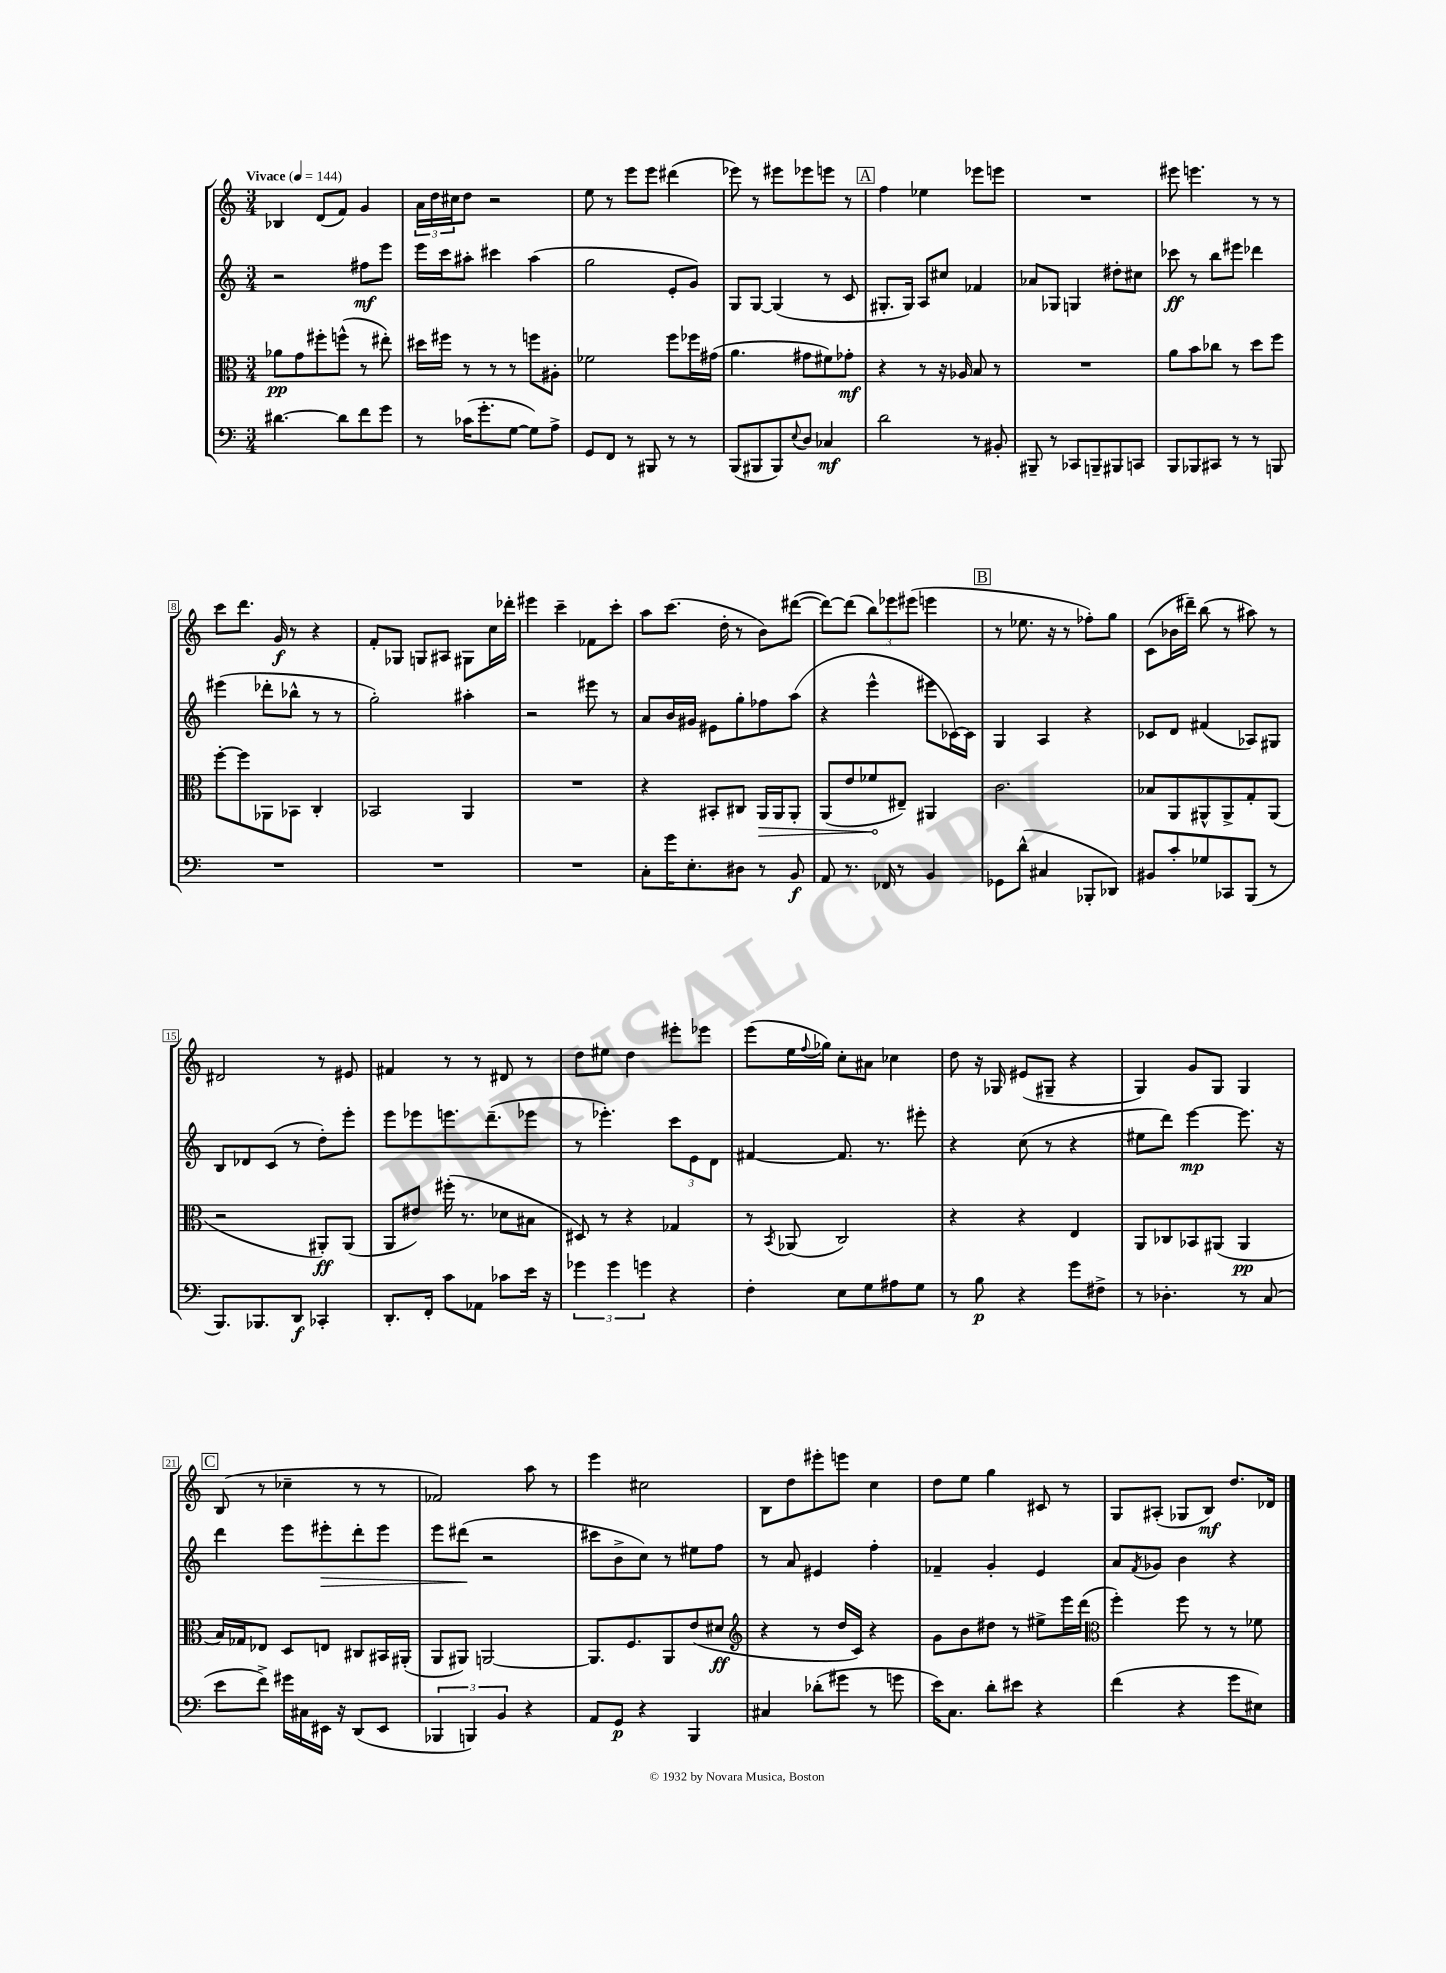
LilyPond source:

<<
\new StaffGroup <<
\new Staff = "s0" {
    \clef treble \key c \major \numericTimeSignature \time 3/4 \tempo "Vivace" 4 = 144
    bes4 d'8( f'8) g'4 |
    \tuplet 3/2 { a'16 d''16 cis''16 } d''8 r2 |
    e''8 r8 e'''8 e'''8 dis'''4( |
    ees'''8) r8 eis'''8 ees'''8 e'''8 r8 |
    \mark \markup { \box "A" } f''4 ees''4 ees'''8 e'''8 |
    R2. |
    eis'''8 e'''4. r8 r8 |
    c'''8 d'''8. g'16\f r8 r4 |
    f'8-. ges8 g8 ais8 gis8 c''16 des'''16-. |
    eis'''4 c'''4-- fes'8 c'''8-. |
    a''8 c'''8.( d''16-. r8 b'8) dis'''8~( |
    dis'''8~) dis'''8( \tuplet 3/2 { b''8) ees'''8 eis'''8( } e'''4 |
    \mark \markup { \box "B" } r8 ees''8. r16 r8 fes''8-.) g''8 |
    c'8( bes'16 dis'''16--) b''8( r8 ais''8) r8 |
    dis'2 r8 eis'8 |
    fis'4 r8 r8 dis'8 r8 |
    d''8 eis''8 d''4 eis'''8-. ees'''8 |
    e'''8( e''16 \appoggiatura { f''8 } ges''16) c''8-. ais'8 ces''4 |
    d''8 r16 ges16 eis'8( gis8-- r4 |
    g4) g'8 g8 g4 |
    \mark \markup { \box "C" } b8( r8 ces''4-- r8 r8 |
    fes'2) a''8 r8 |
    e'''4 cis''2 |
    b8 d''8 eis'''8-. e'''8 c''4 |
    d''8 e''8 g''4 cis'8 r8 |
    g8 ais8-.( ges8 b8\mf) d''8. des'16 \bar "|." |
}
\new Staff = "s1" {
    \clef treble \key c \major \numericTimeSignature \time 3/4
    r2 fis''8\mf e'''8 |
    e'''16 c'''16 ais''8-. cis'''4 ais''4( |
    g''2 e'8-. g'8) |
    g8 g8~ g4( r8 c'8 |
    \mark \markup { \box "A" } gis8.-. gis16) a8 cis''8 fes'4 |
    aes'8 ges8 g4 dis''8-. cis''8 |
    ces'''8\ff r8 b''8 eis'''8 des'''4 |
    eis'''4( des'''8-. bes''8-^ r8 r8 |
    g''2-.) ais''4-. |
    r2 eis'''8 r8 |
    a'8 b'16 gis'16 eis'8 g''8-. fes''8 a''8( |
    r4 e'''4-^ eis'''8 ces'16~) ces'16 |
    \mark \markup { \box "B" } g4 a4 r4 |
    ces'8 d'8 fis'4( aes8) gis8 |
    b8 des'8 c'8( r8 d''8-.) e'''8-. |
    e'''8 ees'''8 e'''8. d'''8.--( ees'''8 |
    r8 ees'''4.-.) \tuplet 3/2 { c'''8 e'8 d'8 } |
    fis'4~ fis'8. r8. eis'''8-. |
    r4 c''8( r8 r4 |
    eis''8 d'''8) e'''4~\mp e'''8. r16 |
    \mark \markup { \box "C" } d'''4 e'''8 eis'''8-.\> d'''8-. eis'''8 |
    e'''8 dis'''8\!( r2 |
    cis'''8 b'8-> c''8) r8 eis''8 f''8 |
    r8 a'8 eis'4 f''4-. |
    fes'4-- g'4-. e'4 |
    a'8 \acciaccatura { f'8 } ges'8 b'4 r4 \bar "|." |
}
\new Staff = "s2" {
    \clef alto \key c \major \numericTimeSignature \time 3/4
    aes'8\pp g'8 fis''8-. f''8-^( r8 eis''8-.) |
    dis''16 fis''16 r8 r8 r8 f''8 ais8-. |
    fes'2 f''8 fes''16 gis'16( |
    a'4. gis'8 fis'8) ges'8-.\mf |
    \mark \markup { \box "A" } r4 r8 r16 aes16 b8 r8 |
    R2. |
    a'8 b'8 ces''8 r8 d''8 f''8 |
    f''8~-. f''8 aes,8 bes,8 c4-. |
    bes,2 a,4 |
    R2. |
    r4 bis,8-. cis8 \once \override Hairpin.circled-tip = ##t a,16\> a,16 a,8-. |
    a,8( e'8 fes'8\! eis8--) ais,4 |
    \mark \markup { \box "B" } c'2. |
    bes8 a,8 ais,8-^ ais,8-> g8-. ais,8( |
    r2 ais,8-.\ff) ais,8( |
    a,8 eis'8) fis''16-.( r8. des'8 bis8 |
    dis8) r8 r4 ges4 |
    r8 \acciaccatura { b,8 } aes,8( c2) |
    r4 r4 e4 |
    a,8 ces8 bes,8 ais,8( ais,4\pp |
    \mark \markup { \box "C" } b16) ges16 ees8 d8 e8 cis8 bis,16 ais,16-.( |
    a,8 ais,8) a,2~ |
    a,8. f8. a,8 e'8( dis'8\ff |
    \clef treble r4 r8 d''16 c'16) r4 |
    g'8 b'8 dis''8 r8 eis''8-> e'''16 d'''16( |
    \clef alto f''4-.) f''8 r8 r8 fes'8 \bar "|." |
}
\new Staff = "s3" {
    \clef bass \key c \major \numericTimeSignature \time 3/4
    dis'4.~ dis'8 f'8 g'8 |
    r8 ces'16( g'8.-. g8~ g8) a8-> |
    g,8 f,8 r8 bis,,8 r8 r8 |
    b,,8( bis,,8 bis,,8) \appoggiatura { e8 } d8 ces4\mf |
    \mark \markup { \box "A" } d'2 r8 bis,8-. |
    bis,,8-- r8 ces,8 b,,8-- bis,,8 c,8 |
    b,,8 bes,,8 cis,8 r8 r8 b,,8 |
    R2. |
    R2. |
    R2. |
    c8-. g'16 e8.-. dis8 r8 b,8\f |
    a,8 r8. fes,16 r8 b,4 |
    \mark \markup { \box "B" } ges,8 d'8-^( cis4 bes,,8-. des,8) |
    bis,8 c'8-. ges8 ces,8 b,,8( r8 |
    b,,8.) bes,,8. d,8\f ces,4-. |
    d,8.-. f,16-. c'8 aes,8 ces'8 e'16 r16 |
    \tuplet 3/2 { ges'4 ges'4 g'4 } r4 |
    f4-. e8 g8 ais8 g8 |
    r8 b8\p r4 g'8 fis8-> |
    r8 des4.-. r8 c8( |
    \mark \markup { \box "C" } e'8 f'8->) gis'16 cis16 eis,16 r16 d,8( eis,8 |
    \tuplet 3/2 { bes,,4 b,,4) b,4 } r4 |
    a,8 g,8\p r4 b,,4 |
    cis4 des'8-.( gis'8 r8 g'8 |
    e'16) c8. d'8-. eis'8 r4 |
    f'4( r4 g'8 eis8) \bar "|." |
}
>>
>>
\layout { \context { \Score \override BarNumber.stencil = #(make-stencil-boxer 0.1 0.3 ly:text-interface::print) } }
